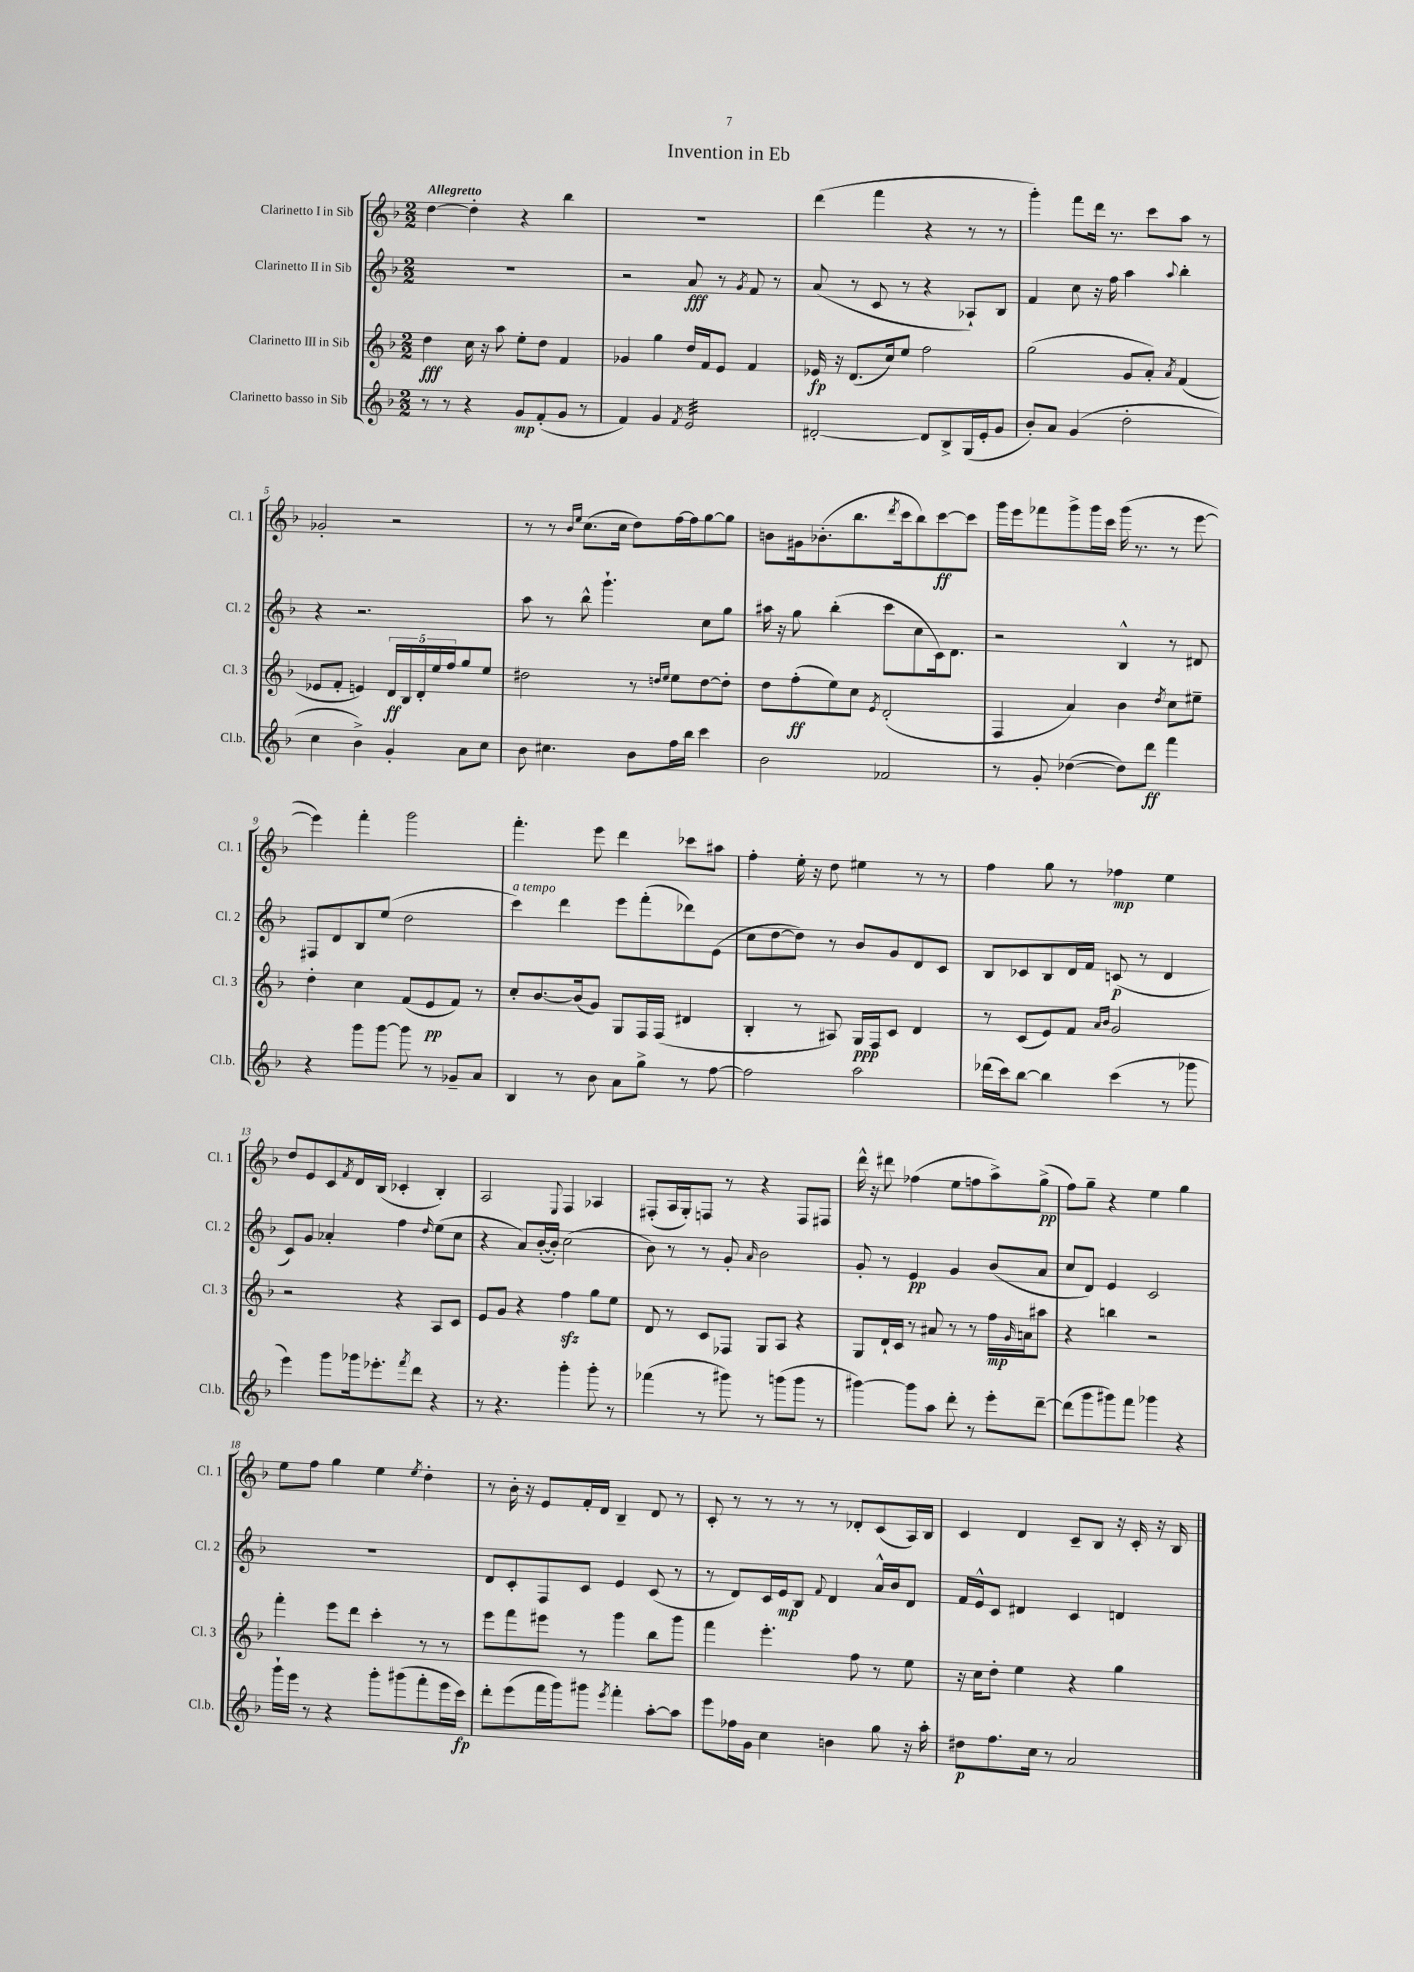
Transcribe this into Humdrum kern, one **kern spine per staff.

**kern	**kern	**kern	**kern
*staff4	*staff3	*staff2	*staff1
*clefG2	*clefG2	*clefG2	*clefG2
*k[b-]	*k[b-]	*k[b-]	*k[b-]
*M2/2	*M2/2	*M2/2	*M2/2
8r	4dd	1r	[4dd
8r	.	.	.
4r	16cc	.	4dd']
.	16r	.	.
.	8aa	.	.
8g	8ee'	.	4r
(8f'	8dd	.	.
8g	4f	.	4bb-
8r	.	.	.
=	=	=	=
4f)	4g-	2r	1r
4g	4gg	.	.
8qf	.	.	.
2e	16dd	8a	.
.	16f	.	.
.	8e	8r	.
.	.	8qg	.
.	4f	8f	.
.	.	8r	.
=	=	=	=
[2d#'	16e-	(8a	(4ddd
.	16r	.	.
.	(8.d	8r	.
.	.	8c	4fff
.	16cc)	.	.
.	8ee	8r	.
8d#]	2ff	4r	4r
8B-^	.	.	.
(16G	.	8A-`)	8r
16e'	.	.	.
8g	.	8B-	8r
=	=	=	=
8b-')	(2gg	4f	4ggg')
8a	.	.	.
(4g	.	8cc	8fff
.	.	16r	16ddd
.	.	16ff	8.r
2dd'	8g	4aa	.
.	8a')	.	8ccc
.	8qa	8qqaa	.
.	(4f	4bb-'	8aa
.	.	.	8r
=	=	=	=
4cc	8e-	4r	2g-'
.	8f'	.	.
4b-^)	4e)	2.r	.
4g'	20d	.	2r
.	20B-	.	.
.	20d'	.	.
.	20ee	.	.
.	20ff	.	.
8a	8gg	.	.
8cc	8ee	.	.
=	=	=	=
8b-	2dd#	8aa	8r
4.cc#	.	8r	8r
.	.	.	16qqb-
.	.	.	16qqee
.	.	8bb-^^	(8.cc
.	.	4.ggg`	.
.	.	.	16cc
8b-	8r	.	8dd)
.	16qqdd	.	.
.	16qqee	.	.
16ff	8ee	.	[16ff
16bb-	.	.	16ff]
4ccc	[8dd	8cc	[8gg
.	8dd']	8gg	8gg]
=	=	=	=
2b-	8dd	16aa#	8b
.	.	16r	.
.	(8ff'	8gg	16g#
.	.	.	(8.b-'
.	8ee)	(4bb-'	.
.	8cc	.	8.bb-
.	8qe	.	.
2f-	(2d'	8ccc	.
.	.	.	8qddd
.	.	.	16ccc
.	.	8cc	8bb-)
.	.	16c)	[8ccc
.	.	8.d	.
.	.	.	8ccc]
=	=	=	=
8r	4F	2r	16ggg
.	.	.	16eee
8g'	.	.	8fff-
([4dd-	4a)	.	8ggg^
.	.	.	16ggg
.	.	.	16ccc
8dd-])	4b-	4B-^^	(16ggg
.	.	.	8.r
8ddd	.	.	.
.	8qdd	.	.
4fff	8cc	8r	8r
.	8ee#~	8d#	[8eee
=	=	=	=
4r	4dd'	8F#	4eee])
.	.	8d	.
8ggg	4cc	8B-	4fff'
[8ggg	.	(8ee	.
8ggg]	(8f	2dd	2ggg
8r	8e	.	.
8g-~	8f)	.	.
8a	8r	.	.
=	=	=	=
4B-	8cc'	4ccc)	4.fff'
.	[8.b-	.	.
8r	.	4ddd	.
.	(16b-]	.	.
8b-	8g)	.	8eee
8a	8G	8eee	4ddd
8gg^	16F	(8fff'	.
.	(16F	.	.
8r	4d#	8ddd-)	8ccc-
[8ff	.	(8e	8aa#
=	=	=	=
2ff]	4B-'	8cc	4ff'
.	.	[8dd	.
.	8r	8dd])	16ee'
.	.	.	16r
.	8A#)	8r	8dd
2aa	16G	8b-	4ee#
.	16F	.	.
.	8c	8g	.
.	4d	8d	8r
.	.	8c	8r
=	=	=	=
(16ddd-	8r	8B-	4ff
16ccc)	.	.	.
[8bb-	(8c	8c-	.
4bb-]	8e)	8B-	8gg
.	8f	16d	8r
.	.	16f	.
.	16qqa	.	.
.	16qqb-	.	.
(4ccc	2g	(8c	4ff-
.	.	8r	.
8r	.	4d	4ee
8ggg-	.	.	.
=	=	=	=
4eee)	2r	8c)	8dd
.	.	8g	8e
8ggg	.	4a-'	8c
.	.	.	8qf
16ggg-	.	.	16d
8.eee-'	.	.	(16B-
.	4r	4ff	4c-'
8qfff	.	.	.
8ddd	.	.	.
.	.	16qqdd	.
4r	8A	(8ee	4B-')
.	8c	8cc	.
=	=	=	=
8r	8e	4r	2A
4.r	8g	.	.
.	4r	8a)	.
.	.	([16b-'	.
.	.	16b-'])	.
.	.	.	8qqE
4ggg'	4ff	(2cc	4F
8ggg'	8gg	.	4A-
8r	8ee	.	.
=	=	=	=
(4fff-	8d	8b-)	(8F#'
.	8r	8r	16A
.	.	.	16G')
8r	8c	8r	8F
8ggg#)	8F-	8g'	8r
.	.	16qqa	.
8r	8G	2b-	4r
(8ggg	8A	.	.
8ggg	4r	.	8F
8r	.	.	8F#
=	=	=	=
[4ggg#)	8G	8g'	16ddd^^
.	.	.	16r
.	16d`	8r	8ddd#
.	16c	.	.
8ggg#]	8r	4e	(4ff-
8aa	8a#	.	.
8ddd'	8r	4g	8ee
8r	8r	.	8ff
8eee'	16ff	(8b-	8aa^)
.	16qqg	.	.
.	16a	.	.
[8ddd~	8aa#	8a	(8gg^
=	=	=	=
(8ddd]	4r	8cc	8ff)
8ggg	.	8d)	8gg~
8ggg#)	4bb	4e	4r
8fff	.	.	.
4ggg-	2r	2c	4ee
4r	.	.	4gg
=	=	=	=
16ggg`	4fff'	1r	8ee
16eee	.	.	.
8r	.	.	8ff
4r	8eee	.	4gg
.	8ddd	.	.
8ggg'	4ccc'	.	4ee
(8ggg#	.	.	.
.	.	.	8qee
8fff'	8r	.	4dd'
16eee	8r	.	.
16ccc)	.	.	.
=	=	=	=
8ddd'	8eee	8d	8r
(8eee	8fff	8c'	16b-'
.	.	.	16r
16fff	8eee#	8F	8e
16ggg)	.	.	.
8ggg#	8r	8c	16f'
.	.	.	16d
8qeee	.	.	.
4fff'	4ggg	4e	4B-~
[8aa'	8bb-	(8c	8d
8aa]	8ggg	8r	8r
=	=	=	=
8eee	4fff	8r	8c'
16ff-	.	8d)	8r
16g	.	.	.
4cc	4.eee'	16c	8r
.	.	16e	.
.	.	8B-	8r
.	.	8qqf	.
4b	.	4d	8r
.	8ff	.	8d-'
8gg	8r	16a^^	(8c
.	.	16b-	.
16r	8ee	8d	16A)
16aa'	.	.	16B-
=	=	=	=
8dd#	16r	16f	4c
.	16cc	16e^^	.
8.ff	8dd'	8c	.
.	4ee	4d#	4d
16cc	.	.	.
8r	.	.	.
2a	4r	4c	8c~
.	.	.	8B-
.	4gg	4d	16r
.	.	.	16c'
.	.	.	16r
.	.	.	16B-
==	==	==	==
*-	*-	*-	*-
